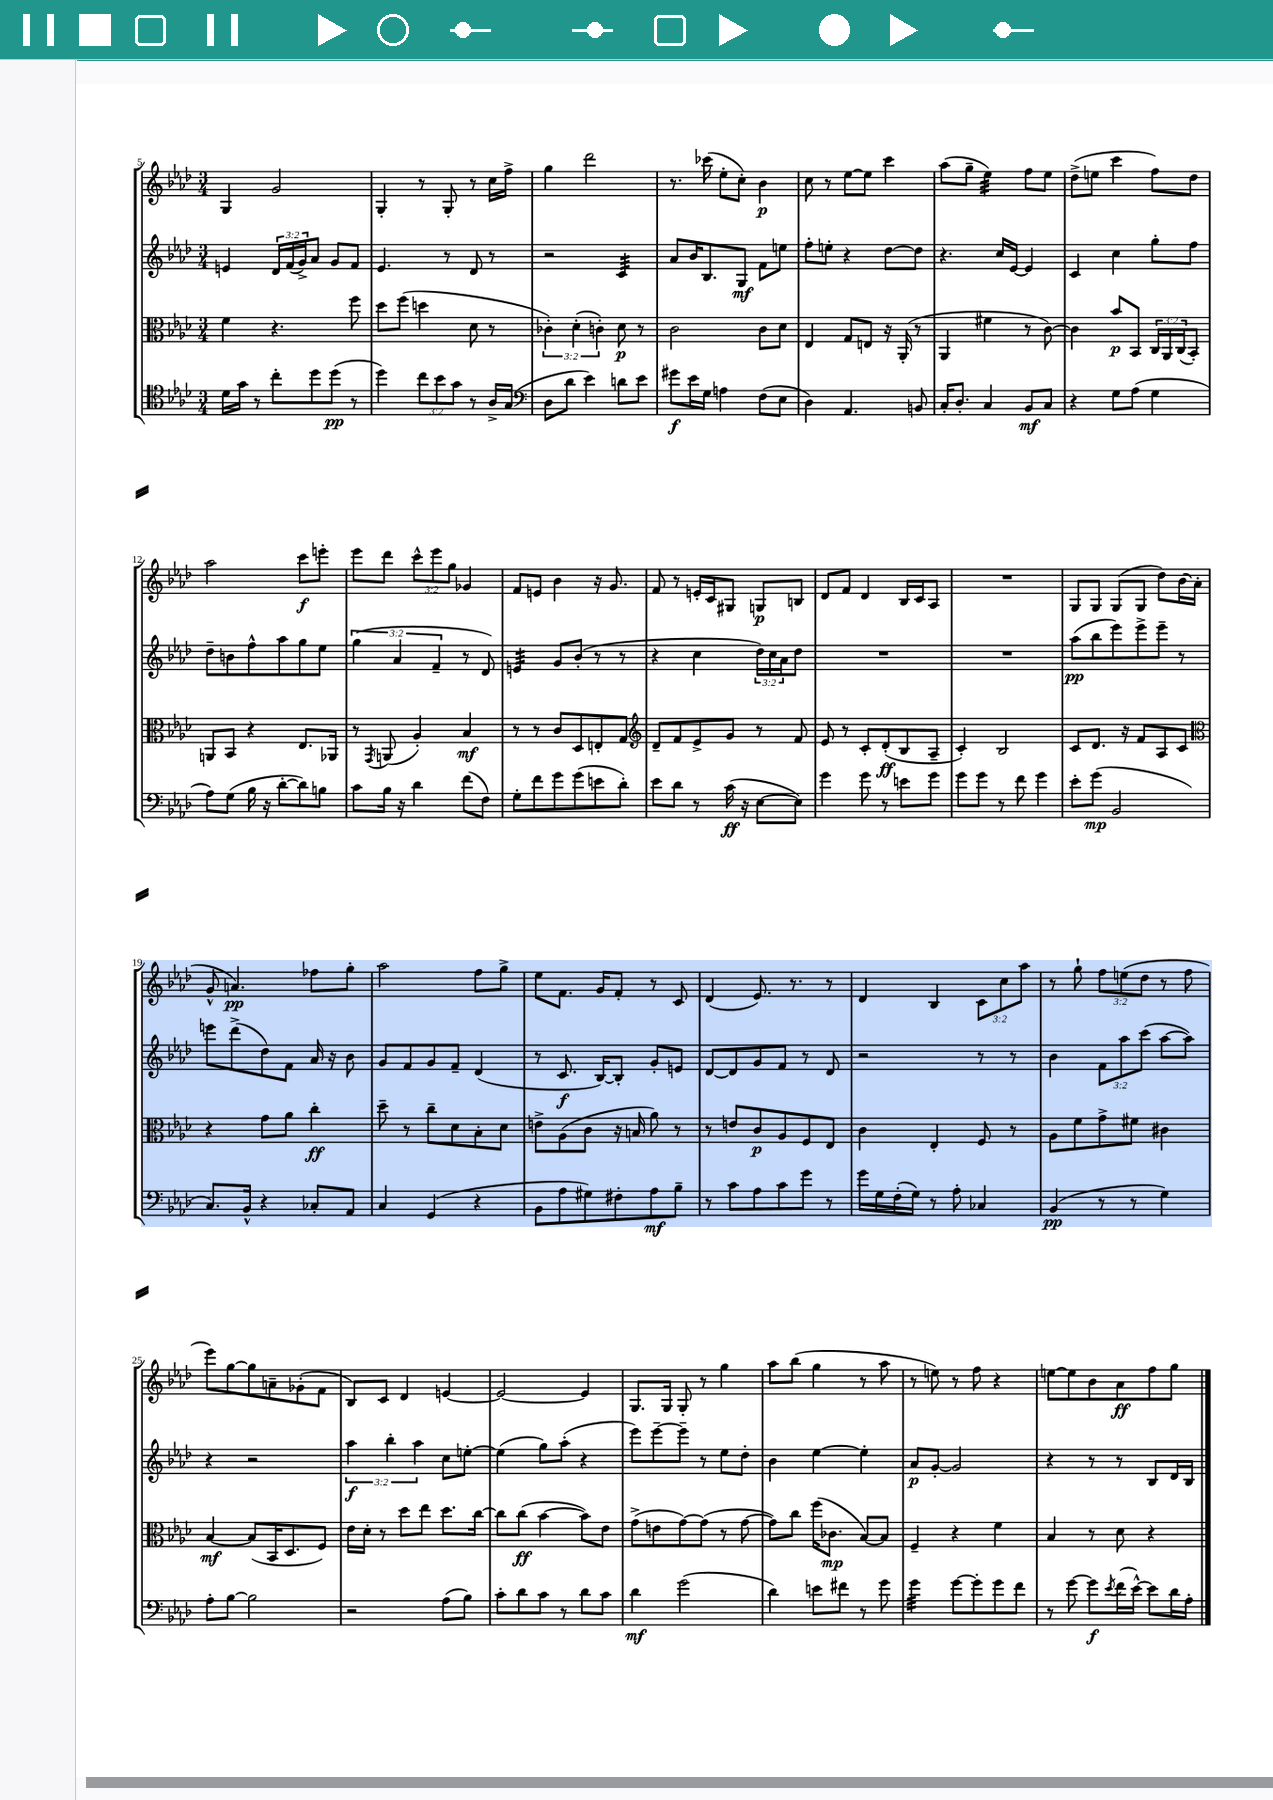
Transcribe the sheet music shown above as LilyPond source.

<<
\new StaffGroup <<
\new Staff = "s0" {
    \clef treble \key aes \major \numericTimeSignature \time 3/4 \override Staff.TupletNumber.text = #tuplet-number::calc-fraction-text
    g4 g'2 |
    g4-. r8 g8-. r8 c''16 f''16-> |
    g''4 des'''2 |
    r8. ces'''16( ees''8-. c''8-.) bes'4\p |
    c''8 r8 ees''8~ ees''8 c'''4 |
    aes''8( g''8-- ees''4:32) f''8 ees''8 |
    des''8->( e''8 c'''4 f''8) des''8 |
    aes''2 c'''8\f e'''8-. |
    ees'''8 des'''8 \tuplet 3/2 { c'''8-^ ees'''8 g''8 } ges'4 |
    f'8 e'8 bes'4 r16 g'8. |
    f'8 r8 e'16-. c'16 gis8 g8\p b8 |
    des'8 f'8 des'4 bes16 c'16 aes8 |
    R2. |
    g8 g8 g8( g8 des''8) bes'16( aes'16-. |
    g'8-^ a'4.\pp) fes''8 g''8-. |
    aes''2 f''8 g''8-> |
    ees''8 f'8. g'16 f'8-. r8 c'8 |
    des'4( ees'8.) r8. r8 |
    des'4 bes4 \tuplet 3/2 { c'8 c''8 aes''8 } |
    r8 g''8-! \tuplet 3/2 { f''8 e''8( des''8 } r8 f''8 |
    ees'''8) g''8~ g''8 a'8-- ges'8-.( f'8 |
    bes8) c'8 des'4 e'4~ |
    e'2~ e'4 |
    g8. g16 g8-. r8 g''4 |
    aes''8 bes''8( g''4 r8 aes''8 |
    r8 e''8) r8 f''8 r4 |
    e''8~ e''8 bes'8 aes'8\ff f''8 g''8 \bar "|." |
}
\new Staff = "s1" {
    \clef treble \key aes \major \numericTimeSignature \time 3/4 \override Staff.TupletNumber.text = #tuplet-number::calc-fraction-text
    e'4 \tuplet 3/2 { des'16 f'16( g'16->) } aes'8 g'8 f'8 |
    ees'4. r8 des'8 r8 |
    r2 c'4:32 |
    aes'8 bes'16 bes8. g8\mf f'8 e''8 |
    f''8-. e''8-. r4 des''8~ des''8 |
    r4. c''16 ees'16~ ees'4 |
    c'4 c''4 g''8-. f''8 |
    des''8-- b'8 f''8-^ aes''8 g''8 ees''8 |
    \tuplet 3/2 { g''4( aes'4 f'4-- } r8 des'8) |
    e'4:32 g'8 bes'8-.( r8 r8 |
    r4 c''4 \tuplet 3/2 { des''16) c''16 aes'16 } des''8 |
    R2. |
    R2. |
    aes''8\pp( bes''8 ees'''8) ees'''8-> ees'''8-- r8 |
    e'''8 des'''8->( des''8) f'8 aes'16 r16 bes'8 |
    g'8 f'8 g'8 f'8-- des'4( |
    r8 c'8.\f bes16~) bes8-. g'8-. e'8 |
    des'8~ des'8 g'8 f'8 r8 des'8 |
    r2 r8 r8 |
    bes'4 \tuplet 3/2 { f'8 aes''8 c'''8( } aes''8~ aes''8) |
    r4 r2 |
    \tuplet 3/2 { aes''4\f bes''4-. aes''4 } c''8 e''8~-. |
    e''4( g''8) aes''8-.( r4 |
    ees'''8) ees'''8~-- ees'''8-- r8 ees''8 des''8-. |
    bes'4 ees''4~ ees''4-. |
    aes'8\p g'8~-. g'2 |
    r4 r8 r8 bes8 des'16 bes16 \bar "|." |
}
\new Staff = "s2" {
    \clef alto \key aes \major \numericTimeSignature \time 3/4 \override Staff.TupletNumber.text = #tuplet-number::calc-fraction-text
    f'4 r4. f''8 |
    des''8 f''8( d''4 des'8 r8 |
    \tuplet 3/2 { ces'4-.) des'4-.( c'4-.) } des'8\p r8 |
    c'2 c'8 des'8 |
    ees4 g8 e8 r16 aes,16-.( r8 |
    aes,4 fis'4 r8 c'8~) |
    c'4 bes'8\p bes,8 \tuplet 3/2 { c16 aes,16 c16( } bes,8-.) |
    a,8 bes,8 r4 ees8. aes,16 |
    r8 \acciaccatura { g,8 } a,8( aes4-.) bes4\mf |
    r8 r8 c'8 des8 e8-. g8 |
    \clef treble des'8-- f'8 ees'8-> g'8 r8 f'8 |
    ees'8 r8 c'8-. des'8-.\ff( bes8 aes8-- |
    c'4-.) bes2 |
    c'8 des'8. r16 f'8 aes8 c'8 |
    \clef alto r4 g'8 aes'8 c''4-.\ff |
    des''8-- r8 c''8-- des'8 bes8-. des'8 |
    e'8-> aes8( c'8 r16 b16 aes'8) r8 |
    r8 e'8 c'8\p aes8 f8 ees8 |
    c'4 ees4-. f8 r8 |
    aes8 f'8 g'8-> fis'8 cis'4 |
    bes4~\mf bes8( bes,16 des8. f8) |
    ees'16 des'16-. r8 des''8 ees''8 des''8. c''16~ |
    c''8 c''8\ff( bes'4~ bes'8) ees'8 |
    g'8->( e'8 g'8~) g'8( r8 g'8~ |
    g'8) c''8 f''16( ces'8.\mp bes8~) bes8 |
    f4-- r4 f'4 |
    bes4 r8 des'8 r4 \bar "|." |
}
\new Staff = "s3" {
    \clef tenor \key aes \major \numericTimeSignature \time 3/4 \override Staff.TupletNumber.text = #tuplet-number::calc-fraction-text
    des'16 g'16 r8 c''8-. des''8 des''8\pp( r8 |
    des''4) \tuplet 3/2 { c''8 bes'8 g'8 } r8 aes16-> g16( |
    \clef bass des8 des'8 ees'4) d'8 ees'8 |
    gis'8\f ees'16 g16 a4 f8( ees8 |
    des4) aes,4. b,8 |
    c16-. des8.-. c4 bes,8\mf c8 |
    r4 g8 aes8( g4 |
    aes8) g8( bes16 r16 des'8~-. des'8) b8 |
    c'8 bes16 r16 des'4 f'8( f8) |
    g8-. f'8 g'8 g'8( e'8 des'8-.) |
    ees'8 des'8 r8 c'16\ff( r16 ees8~ ees8) |
    g'4 g'8 r8 e'8 g'8 |
    g'8 g'8 r8 f'8 g'4 |
    ees'8-. g'8\mp( bes,2 |
    c8.) bes,16-^ r4 ces8-. aes,8 |
    c4 g,4( r4 |
    bes,8 aes8 gis8) fis8-. aes8\mf bes8-- |
    r8 c'8 aes8 c'8 g'8 r8 |
    g'16 g16 f16-.( g16) r8 aes8-. ces4 |
    bes,4\pp( r8 r8 g4) |
    aes8-. bes8~ bes2 |
    r2 aes8( bes8) |
    c'8-. des'8 c'8 r8 des'8 c'8 |
    des'4\mf g'2( |
    des'4) e'8 fis'8 r8 g'8 |
    g'4:32 g'8~ g'8-. g'8 f'8 |
    r8 g'8~ g'8\f \acciaccatura { ees'8 } f'16( ees'16~-^) ees'8 des'16 aes16-. \bar "|." |
}
>>
>>
\layout { \context { \Score currentBarNumber = #5 } }
